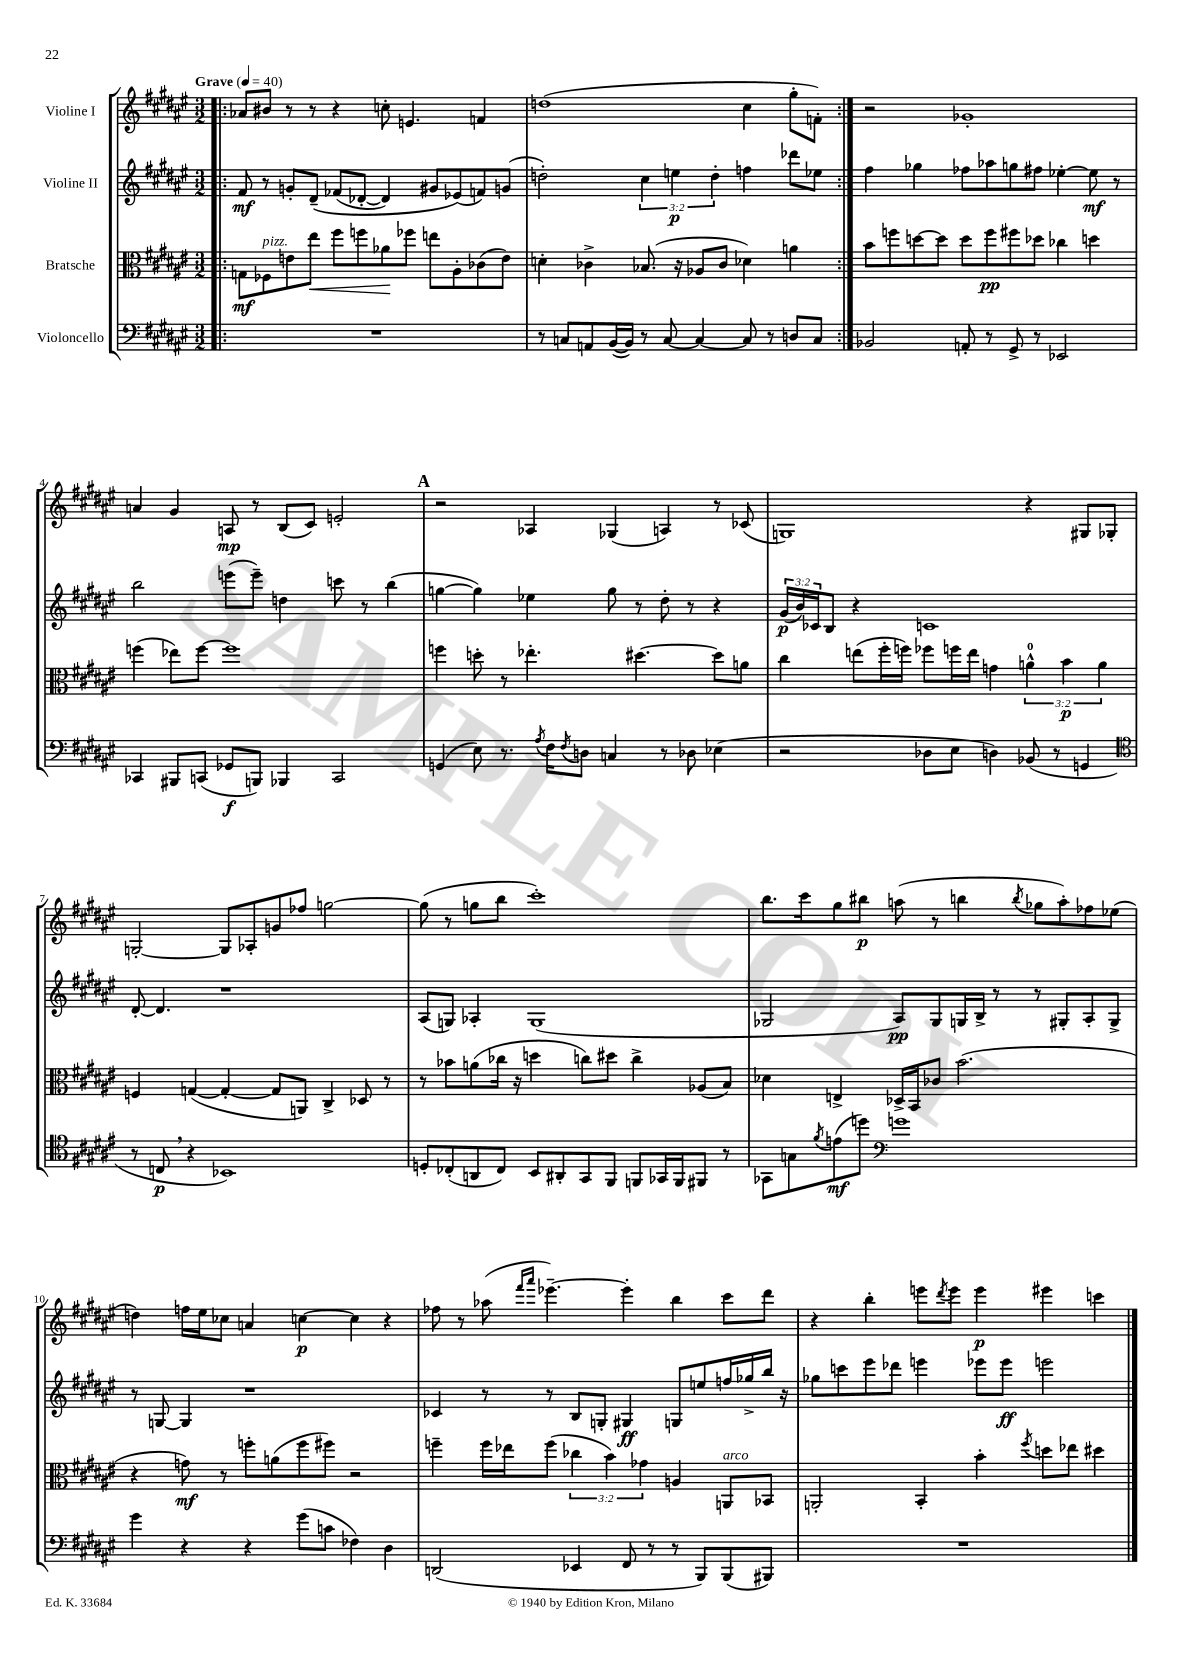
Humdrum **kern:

**kern	**kern	**kern	**kern
*staff4	*staff3	*staff2	*staff1
*clefF4	*clefC3	*clefG2	*clefG2
*k[f#c#g#d#a#e#]	*k[f#c#g#d#a#e#]	*k[f#c#g#d#a#e#]	*k[f#c#g#d#a#e#]
*M3/2	*M3/2	*M3/2	*M3/2
*MM40	*MM40	*MM40	*MM40
=!|:	=!|:	=!|:	=!|:
1.r	8G\L	8f#/	8a-/L
.	8F-\	8r	8b#/J
.	8e\	8g'/L	8r
.	8ee#\J	&(8d#~/J	8r
.	8ff#\L	(8f-/L	4r
.	8ff\	[8d-'/J	.
.	8a-\	4d-/])	8cc'\
.	8ff-\J	.	4.e/
.	8ee\L	8g#/L	.
.	8A#'\	(8e-/&)	.
.	(8c-\	8f/)	4f/
.	8e\J)	(8g/J	.
=	=	=	=
8r	4d'\	2dd'\)	(1dd
8C/L	.	.	.
8AA/	4c-^\	.	.
([16BB/L	.	.	.
16BB/]JJ)	.	.	.
8r	(8.B-/	6cc#\	.
[8C/	.	.	.
.	.	6ee\	.
.	16r	.	.
4C/_	8A-/L	.	.
.	.	6dd'\	.
.	8c-/J	.	.
8C/]	4d-\)	4ff\	4cc#\
8r	.	.	.
8D/L	4a\	8ddd-\L	8gg#'\L
8C/J	.	8ee-\J	8f'\J)
=:|!	=:|!	=:|!	=:|!
2BB-/	8b\L	4ff#\	2r
.	8ff\	.	.
.	[8dd\	4gg-\	.
.	8dd\]J	.	.
8AA'/	8dd\L	8ff-\L	1g-'
8r	8ff\	8aa-\	.
8GG#^/	8ff#\	8gg\	.
8r	8dd-\J	8ff#\J	.
2EE-/	4cc-\	[4ee-'\	.
.	4dd\	8ee-\]	.
.	.	8r	.
=	=	=	=
4CC-/	(4ff\	2bb\	4a/
8BBB#/L	8ee-\L)	.	4g#/
(8CC/J	[8ff\J	.	.
8GG-/L	1ff]	(8eee\L	8A/
8BBB/J)	.	8eee~\J)	8r
4BBB-/	.	4dd\	(8B/L
.	.	.	8c#/J)
2CC/	.	8ccc\	2e'/
.	.	8r	.
.	.	(4bb\	.
=	=	=	=
(4GG/	4ff\	[4gg\	2r
8E#\)	8dd'\	4gg\])	.
8.r	8r	.	.
.	4.ee-'\	4ee-\	4A-/
8qA#/	.	.	.
16F#\LK	.	.	.
8qF#/	.	.	.
8D\J	.	.	.
4C/	.	8gg\	(4G-/
.	[4.dd#\	8r	.
8r	.	8dd#'\	4A/)
8D-\	.	8r	.
(4E-\	8dd#\]L	4r	8r
.	8a\J	.	(8c-/
=	=	=	=
2r	4cc#\	(24g#/LL	1G)
.	.	24b/)	.
.	.	24c-/J	.
.	.	8B/J	.
.	(8ee\L	4r	.
.	16ff#'\L	.	.
.	16ff\JJ)	.	.
8D-\L	8ff-\L	1c	.
8E#\J	16ff\L	.	.
.	16ee\JJ	.	.
4D\)	4g\	.	.
(8BB-/	6a^^\	.	4r
8r	.	.	.
.	6b\	.	.
4GG/	.	.	8G#/L
.	6a\	.	.
.	.	.	8G-'/J
=	=	=	=
*clefC4	*	*	*
8r	4F/	[8d#'/	[2G'/
8C/	.	4.d#/]	.
4r	([4G/	.	.
1BB-)	4G'/_	1r	8G/]L
.	.	.	8A-'/
.	8G/]L	.	8g/
.	8AA/J)	.	8ff-/J
.	4C#^/	.	[2gg\
.	8D-/	.	.
.	8r	.	.
=	=	=	=
8D'/L	8r	(8A#/L	(8gg\]
(8C-'/	8b-\L	8G/J)	8r
8AA/	(8a\	4A-'/	8gg\L
8C-/J)	16cc-\Jk	.	8bb\J
.	16r	.	.
8BB/L	4dd\	(1G	1ccc#')
8AA#'/	.	.	.
8GG#/	8cc\L)	.	.
8FF#/J	8dd#\J	.	.
8FF/L	4cc^\	.	.
16GG-/L	.	.	.
16FF/J	.	.	.
8FF#/J	(8A-/L	.	.
8r	8B/J)	.	.
=	=	=	=
8GG-\L	4d-\	2G-/	8.bb\L
8G\	.	.	.
.	.	.	16ccc#\k
8qf#/	.	.	.
(8e\	4E^/	.	8gg#\
8dd\J)	.	.	8bb#\J
*clefF4	*	*	*
1g	16D-^/LL	8A#/L)	(8aa\
.	16BB/J	.	.
.	8c-/J	8G-/	8r
.	(2.b\	16G/L	4bb\
.	.	16B^/JJ	.
.	.	8r	.
.	.	.	8qbb/
.	.	8r	8gg-\L
.	.	8G#'/L	8aa'\)
.	.	8A#'/	8ff-\
.	.	8G#^/J	(8ee-\J
=	=	=	=
4g#\	4r	8r	4dd\)
.	.	[8G/	.
4r	8g\)	4G/]	16ff\LL
.	.	.	16ee#\J
.	8r	.	8cc-\J
4r	8ff'\L	1r	4a/
.	(8a\	.	.
(8g#\L	8ff\	.	[4cc\
8c\J	8ff#\J)	.	.
4F-\)	2r	.	4cc\]
4D#\	.	.	4r
=	=	=	=
(2DD/	4ff~\	4c-/	8ff-\
.	.	.	8r
.	16ff\LL	8r	(8aa-\
.	16ee-\J	.	.
.	.	.	16qqfff#/LL
.	.	.	16qqaaa#/JJ
.	(8ff\J	8r	[4.eee-~\)
4EE-/	6cc-\	8B/L	.
.	.	8G'/J	.
.	6b\)	.	.
8FF#/	.	4G#/	4eee-'\]
.	6g-\	.	.
8r	.	.	.
8r	4A/	8G/L	4bb\
8BBB/L)	.	8ee/	.
(8BBB/	8AA/L	16ff/L	8ccc#\L
.	.	16gg-^/	.
8BBB#/J)	8BB-/J	16bb/JJ	8ddd#\J
.	.	16r	.
=	=	=	=
1.r	2AA'/	8gg-\L	4r
.	.	8ccc\	.
.	.	8eee#\	4bb'\
.	.	8ddd-\J	.
.	4BB'/	4eee\	8eee\L
.	.	.	8qddd#/
.	.	.	8eee\J
.	4b'\	8eee-\L	4eee\
.	.	8eee-\J	.
.	8qff#/	.	.
.	8dd\L	2eee\	4eee#\
.	8ee-\J	.	.
.	4dd#\	.	4ccc\
==	==	==	==
*-	*-	*-	*-
